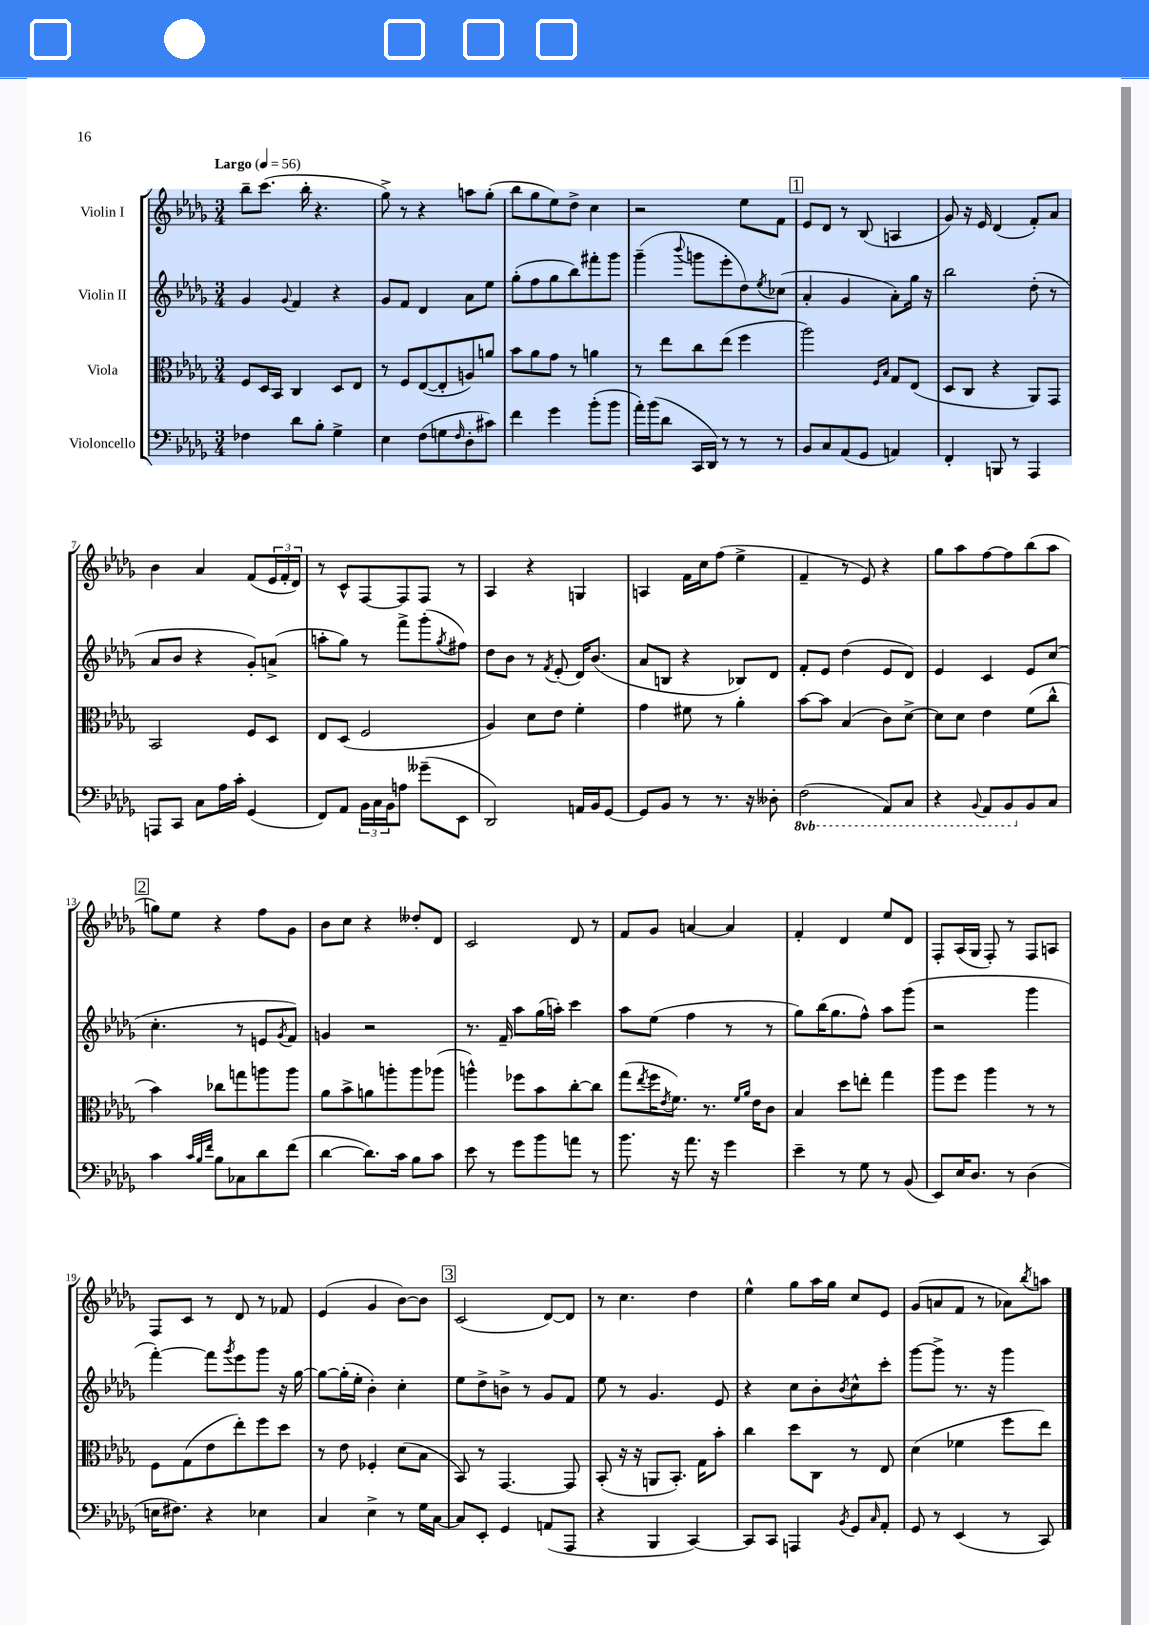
<<
\new StaffGroup <<
\new Staff = "s0" \with { instrumentName = "Violin I" } {
    \clef treble \key des \major \numericTimeSignature \time 3/4 \tempo "Largo" 4 = 56
    bes''8-- c'''8.( bes''16-. r4. |
    ges''8->) r8 r4 a''8 ges''8-.( |
    bes''8 ges''8 ees''8) des''8-> c''4 |
    r2 ees''8 f'8 |
    \mark \markup { \box "1" } ees'8 des'8 r8 bes8( a4 |
    ges'8) r16 ees'16 des'4( f'8-.) aes'8 |
    bes'4 aes'4 f'8( \tuplet 3/2 { ees'16 f'16-. des'16) } |
    r8 c'8-^ f8~ f8 f8 r8 |
    aes4 r4 g4 |
    a4 f'16 c''16 f''8( ees''4-> |
    f'4-- r8 ees'8) r4 |
    ges''8 aes''8 f''8~ f''8 bes''8( aes''8 |
    \mark \markup { \box "2" } g''8) ees''8 r4 f''8 ges'8 |
    bes'8 c''8 r4 deses''8-. des'8 |
    c'2 des'8 r8 |
    f'8 ges'8 a'4~ a'4 |
    f'4-. des'4 ees''8 des'8 |
    f8-. aes16( ges16 f8-.) r8 f8 a8 |
    f8 c'8 r8 des'8 r8 fes'8 |
    ees'4( ges'4 bes'8~) bes'8 |
    \mark \markup { \box "3" } c'2( des'8~) des'8 |
    r8 c''4. des''4 |
    ees''4-^ ges''8 aes''16 ges''16 c''8 ees'8 |
    ges'8( a'8 f'8 r8 aes'8) \acciaccatura { bes''8 } a''8 \bar "|." |
}
\new Staff = "s1" \with { instrumentName = "Violin II" } {
    \clef treble \key des \major \numericTimeSignature \time 3/4
    ges'4 \appoggiatura { ges'8 } f'4 r4 |
    ges'8 f'8 des'4 aes'8 ees''8 |
    ges''8-.( f''8 ges''8 bes''8) fis'''8-. ges'''8 |
    ges'''4--( \appoggiatura { bes'''8 } g'''8 ees'''8-. des''8) \acciaccatura { ees''8 } ces''8( |
    \mark \markup { \box "1" } aes'4-. ges'4 aes'8-.) ges''16 r16 |
    bes''2 des''8-.( r8 |
    aes'8 bes'8 r4 ges'8-.) a'8->( |
    a''8-. ges''8) r8 f'''8-> ges'''8-.( \acciaccatura { ges''8 } fis''8) |
    des''8 bes'8 r8 \acciaccatura { f'8 } ees'8-.( des'16) bes'8.( |
    aes'8 b8 r4 bes8) des'8 |
    f'8-. ees'8 des''4( ees'8 des'8) |
    ees'4 c'4 ees'8 c''8( |
    \mark \markup { \box "2" } c''4.-. r8 e'8 \acciaccatura { ges'8 } f'8) |
    g'4 r2 |
    r8. f'16-- aes''8 ges''16( a''16-.) c'''4 |
    aes''8 ees''8( f''4 r8 r8 |
    ges''8) bes''16( ges''8. f''8-^) aes''8 ges'''8( |
    r2 ges'''4 |
    f'''4~-.) f'''8 \acciaccatura { ges'''8 } ees'''8 ges'''8 r16 ges''16~ |
    ges''8~ ges''16-.( ees''16-. bes'4-.) c''4-. |
    \mark \markup { \box "3" } ees''8 des''8-> b'8-> r8 ges'8 f'8 |
    ees''8 r8 ges'4. ees'8 |
    r4 c''8 bes'8-. \acciaccatura { bes'8 } c''8-^ c'''8-. |
    ges'''8~ ges'''8-> r8. r16 ges'''4 \bar "|." |
}
\new Staff = "s2" \with { instrumentName = "Viola" } {
    \clef alto \key des \major \numericTimeSignature \time 3/4
    f8 des16 bes,16 c4 des8 ees8 |
    r8 f8 ees8~( ees8-. a8) a'8 |
    bes'8 aes'8 ges'8 r8 a'4 |
    r8 ees''8 c''8 ees''8( f''4 |
    \mark \markup { \box "1" } aes''2) \grace { f16 bes16 } ges8 ees8( |
    des8 c8 r4 aes,8) ges,8 |
    bes,2 f8 des8 |
    ees8 des8( f2 |
    aes4) des'8 ees'8 f'4-. |
    ges'4 fis'8 r8 aes'4-. |
    bes'8~ bes'8 bes4( c'8) des'8~-> |
    des'8 des'8 ees'4 f'8( c''8-^ |
    \mark \markup { \box "2" } bes'4) ces''8 g''8 a''8 a''8 |
    aes'8 bes'8-> a'8 a''8-. a''8 aes''8( |
    a''4-^) fes''8 bes'8 c''8~-. c''8 |
    ges''8( \acciaccatura { ees''8 } f''16 \acciaccatura { ees'8 } f'8.) r8. \grace { f'16 aes'16 } ees'16 c'8 |
    bes4 des''8 e''8-. ges''4 |
    aes''8 f''8 aes''4 r8 r8 |
    f8 ges8( ees'8 ees''8-.) f''8 des''8 |
    r8 ees'8 fes4-. des'8( bes8 |
    \mark \markup { \box "3" } bes,8) r8 ges,4.~ ges,8 |
    bes,8-.( r16 r16 a,8 bes,8.-.) ges16 bes'8-. |
    c''4 des''8 c8 r8 ees8 |
    des'4( fes'4 f''8 ees''8) \bar "|." |
}
\new Staff = "s3" \with { instrumentName = "Violoncello" } {
    \clef bass \key des \major \numericTimeSignature \time 3/4 \set Staff.ottavationMarkups = #ottavation-simple-ordinals
    fes4 des'8 bes8-. ges4-> |
    ees4 f8( g8 \grace { f16 } des8-. cis'8) |
    f'4 ges'4 bes'8-.( bes'8 |
    aes'16-.) bes'16( des'8 c,16 des,16) r8 r8 r8 |
    \mark \markup { \box "1" } bes,8 c8 aes,8( ges,8 a,4) |
    f,4-. b,,8 r8 aes,,4 |
    a,,8 c,8 c8 aes16 c'16-. ges,4( |
    f,8) aes,8 \tuplet 3/2 { bes,16 c16 bes,16 } a8 geses'8--( ees,8 |
    des,2) a,16 bes,16 ges,8~ |
    ges,8 bes,8 r8 r8. r16 deses8-. |
    \ottava #-1 f,2( aes,,8) c,8 |
    r4 \appoggiatura { bes,,8 } aes,,8 bes,,8 \ottava #0 bes,8 c8 |
    \mark \markup { \box "2" } c'4 \grace { c'32 bes32 f'32 } bes8 ces8 des'8 f'8( |
    des'4~ des'8.) c'16 bes8 c'8 |
    ees'8 r8 ges'8 bes'8 a'8 r8 |
    bes'8. r16 aes'8. r16 ges'4 |
    ees'4-- r8 ges8 r8 bes,8( |
    ees,8) ees16 des8. r8 des4( |
    e16 fis8.) r4 ees4 |
    c4 ees4-> r8 ges16 c16~ |
    \mark \markup { \box "3" } c8 ees,8-. ges,4 a,8( aes,,8 |
    r4 bes,,4 c,4~) |
    c,8 c,8 a,,4 \acciaccatura { bes,8 } ges,8 \grace { c16 } aes,8-. |
    ges,8 r8 ees,4( r8 c,8) \bar "|." |
}
>>
>>
